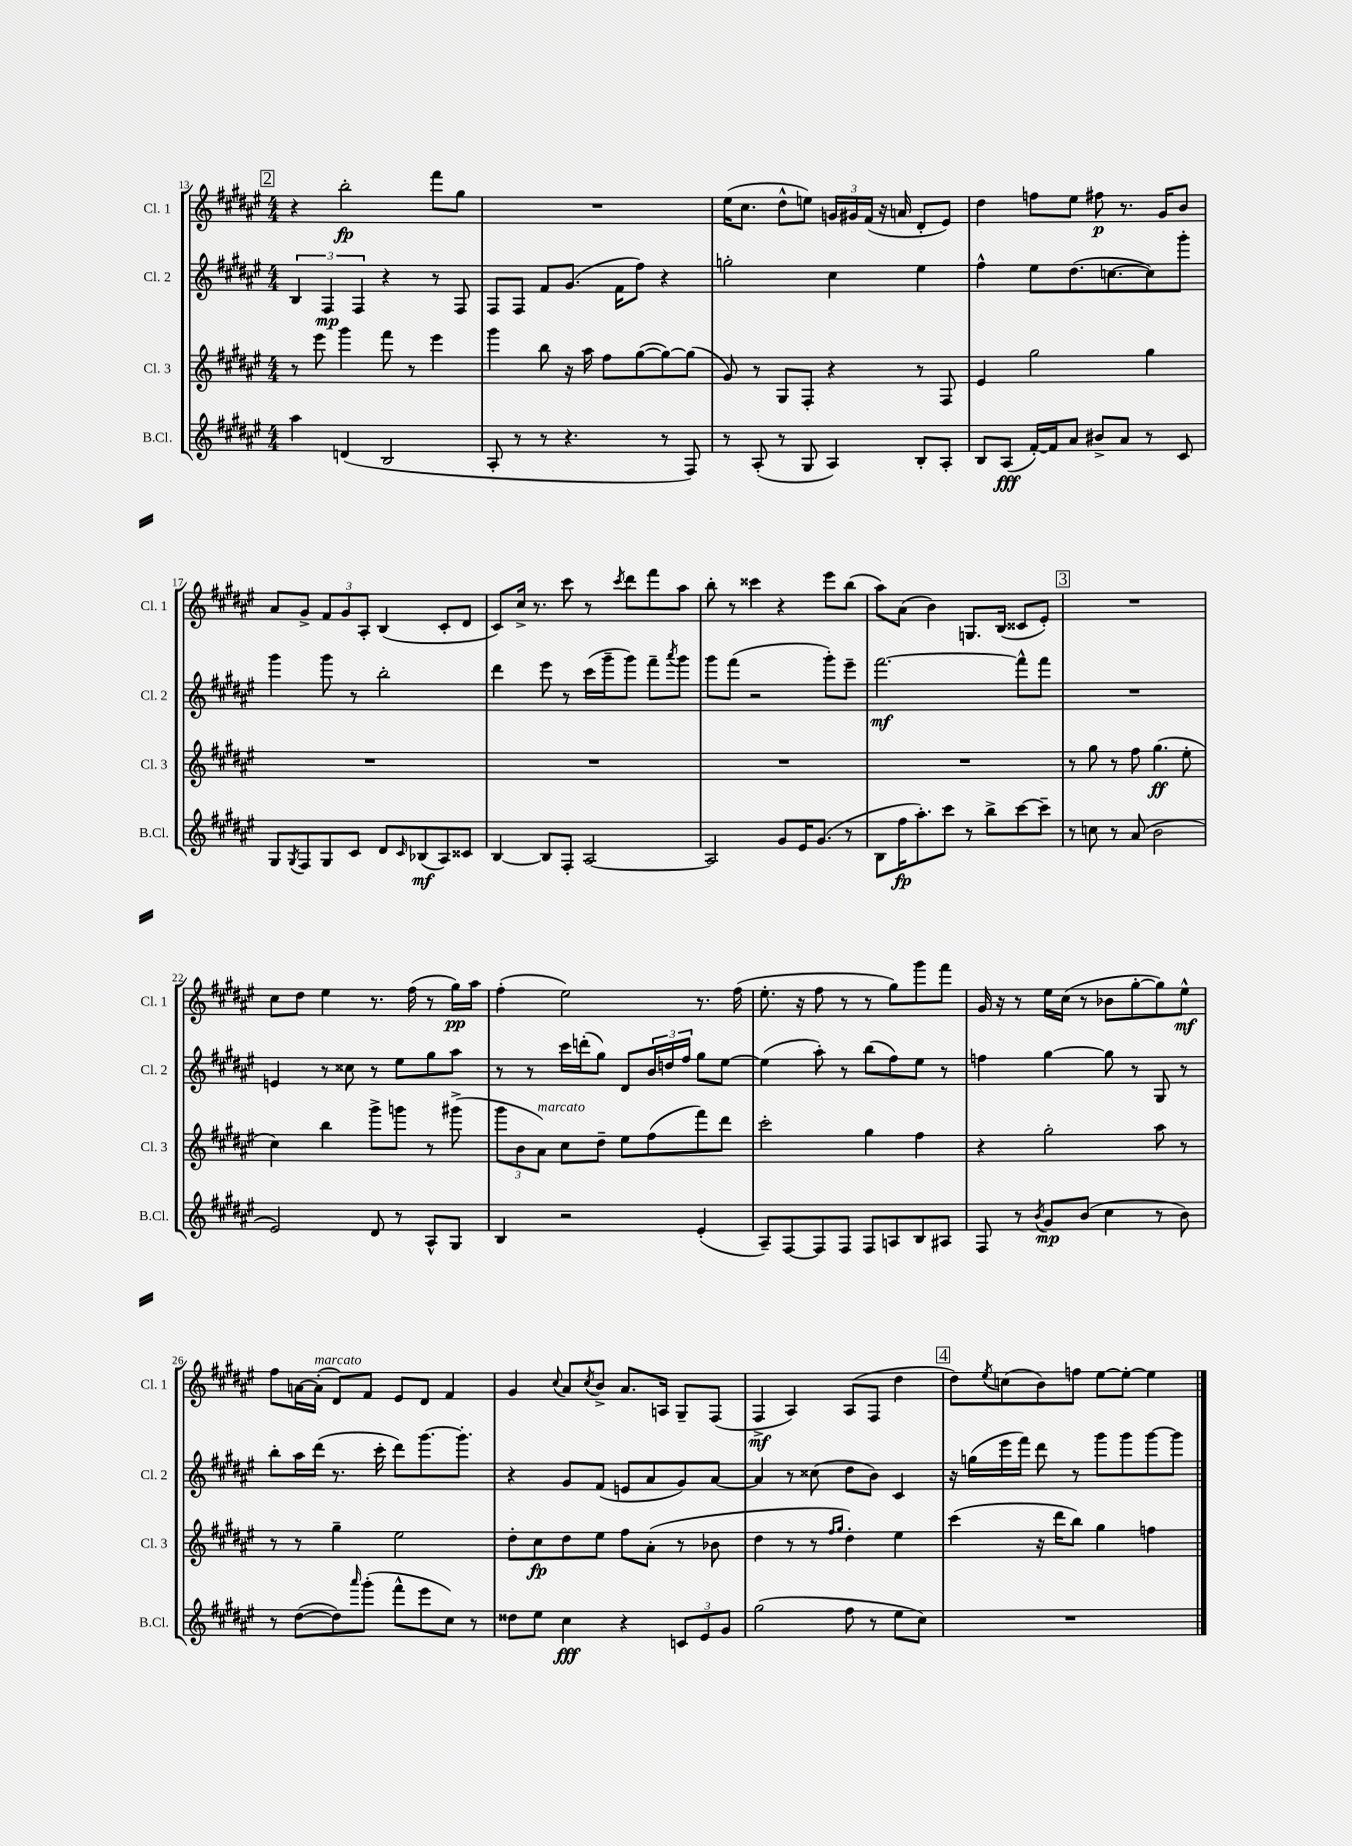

**kern	**kern	**kern	**kern
*staff4	*staff3	*staff2	*staff1
*clefG2	*clefG2	*clefG2	*clefG2
*k[f#c#g#d#a#e#]	*k[f#c#g#d#a#e#]	*k[f#c#g#d#a#e#]	*k[f#c#g#d#a#e#]
*M4/4	*M4/4	*M4/4	*M4/4
4aa#	8r	6B	4r
.	8eee#	.	.
.	.	6F#	.
(4d	4ggg#	.	2bb'
.	.	6F#	.
2B	8fff#	4r	.
.	8r	.	.
.	4eee#	8r	8fff#
.	.	8F#	8gg#
=	=	=	=
8A#'	4ggg#	8F#	1r
8r	.	8F#	.
8r	8bb	8f#	.
4.r	16r	(8.g#	.
.	16aa#	.	.
.	8ff#	.	.
.	.	16f#	.
.	([8gg#	8ff#)	.
8r	8gg#_)	4r	.
8F#)	(8gg#]	.	.
=	=	=	=
8r	8g#)	2gg'	(16ee#
.	.	.	8.cc#
(8A#'	8r	.	.
8r	8G#	.	8dd#^^
8G#	8F#'	.	8ee)
4A#)	4r	4cc#	24g
.	.	.	24g#
.	.	.	(24f#
.	.	.	16r
.	.	.	16a
8B'	8r	4ee#	8d#'
8A#'	8F#	.	8e#)
=	=	=	=
8B	4e#	4ff#^^	4dd#
(8A#	.	.	.
[16f#')	2gg#	8ee#	8ff
16f#]	.	.	.
8a#	.	(8.dd#	8ee#
8b#^	.	.	8ff#
.	.	[8.cc	.
8a#	.	.	8.r
8r	4gg#	8cc])	.
.	.	.	16g#
8c#	.	8ggg#'	8b
=	=	=	=
8G#	1r	4ggg#	8a#
8qG#	.	.	.
8F#	.	.	8g#^
8G#	.	8ggg#	12f#
.	.	.	12g#
8c#	.	8r	.
.	.	.	12A#'
8d#	.	2bb'	(4B
16qqc#	.	.	.
(8B-	.	.	.
8A#)	.	.	8c#'
8c##	.	.	8d#
=	=	=	=
[4B	1r	4ddd#	8c#)
.	.	.	16cc#^
.	.	.	8.r
8B]	.	8eee#	.
8F#'	.	8r	8ccc#
[2A#	.	(16ccc#	8r
.	.	16ggg#~	.
.	.	.	8qccc#
.	.	8ggg#)	8ddd#
.	.	8fff#~	8fff#
.	.	8qaaa#	.
.	.	8ggg#	8aa#
=	=	=	=
2A#]	1r	8ggg#	8bb'
.	.	(8fff#	8r
.	.	2r	4ccc##
8g#	.	.	4r
16e#	.	.	.
(8.g#	.	.	.
.	.	8ggg#')	8eee#
8r	.	8eee#~	(8bb
=	=	=	=
8B	1r	[2.fff#	8aa#)
16ff#	.	.	(8a#
8.aa#')	.	.	.
.	.	.	4b)
8ccc#	.	.	.
8r	.	.	8.G
8bb^	.	.	.
.	.	.	(16B
[8ccc#	.	8fff#^^]	8c##
8ccc#~]	.	8fff#	8e#')
=	=	=	=
8r	8r	1r	1r
8cc	8gg#	.	.
8r	8r	.	.
(8a#	8ff#	.	.
2b	(4.gg#	.	.
.	8ee#'	.	.
=	=	=	=
2e#)	4cc#)	4e	8cc#
.	.	.	8dd#
.	4bb	8r	4ee#
.	.	8cc##	.
8d#	8ggg#^	8r	8.r
8r	8ggg	8ee#	.
.	.	.	(16ff#
8A#^^	8r	8gg#	8r
8G#	(8ggg#^	8aa#	16gg#)
.	.	.	16aa#
=	=	=	=
4B	12ggg#	8r	(4ff#'
.	12b	.	.
.	.	8r	.
.	12a#)	.	.
2r	8cc#	16ccc#	2ee#)
.	.	(16ddd'	.
.	8dd#~	8gg#)	.
.	8ee#	8d#	.
.	(8ff#	24b	.
.	.	24dd	.
.	.	24ff#	.
(4e#'	8fff#)	8gg#	8.r
.	8ddd#	[8ee#	.
.	.	.	(16ff#
=	=	=	=
8A#~)	2ccc#'	(4ee#]	8.ee#'
[8F#	.	.	.
.	.	.	16r
8F#]	.	8aa#')	8ff#
8F#	.	8r	8r
8F#	4gg#	(8bb	8r
8A	.	8ff#)	8gg#)
8B	4ff#	8ee#	8ggg#
8A#	.	8r	8fff#
=	=	=	=
8F#	4r	4ff	16g#
.	.	.	16r
8r	.	.	8r
8qb	.	.	.
8g#	2gg#'	[4gg#	16ee#
.	.	.	(16cc#
(8b	.	.	8r
4cc#	.	8gg#]	8b-
.	.	8r	[8gg#'
8r	8aa#	8G#	8gg#])
8b)	8r	8r	8ee#^^
=	=	=	=
8r	8r	8bb'	8ff#
([8dd#	8r	16aa#	[16a
.	.	(16ddd#	(16a']
8dd#])	4gg#~	8.r	8d#)
16qqaaa#	.	.	.
(8ggg#'	.	.	8f#
.	.	16ccc#'	.
8fff#^^	2ee#	8ddd#)	8e#
8eee#	.	[8.ggg#	8d#
8cc#)	.	.	4f#
.	.	8.ggg#']	.
8r	.	.	.
=	=	=	=
8dd##	8dd#'	4r	4g#
8ee#	8cc#	.	.
.	.	.	8qqcc#
4cc#	8dd#	8g#	8a#
.	.	.	8qcc#
.	8ee#	(8f#	8b^
4r	8ff#	8e	8.a#
.	(8a#'	8a#	.
.	.	.	16A
12c	8r	8g#)	8G#~
12e#	.	.	.
.	8b-	[8a#	(8F#
12g#	.	.	.
=	=	=	=
(2gg#	4dd#	4a#]	4F#^
.	8r	8r	4A#)
.	8r	(8cc##	.
.	16qqff#	.	.
.	16qqgg#	.	.
8ff#	4dd#')	8dd#	(8A#
8r	.	8b)	8F#
8ee#	4ee#	4c#	4dd#
8cc#)	.	.	.
=	=	=	=
1r	(4ccc#	16r	8dd#)
.	.	(16gg	.
.	.	.	8qee#
.	.	16eee#	(8cc
.	.	16fff#)	.
.	16r	8ddd#	8b)
.	16ddd#	.	.
.	8bb)	8r	8ff
.	4gg#	8ggg#	[8ee#
.	.	8ggg#	8ee#'_
.	4ff	[8ggg#	4ee#]
.	.	8ggg#]	.
==	==	==	==
*-	*-	*-	*-
